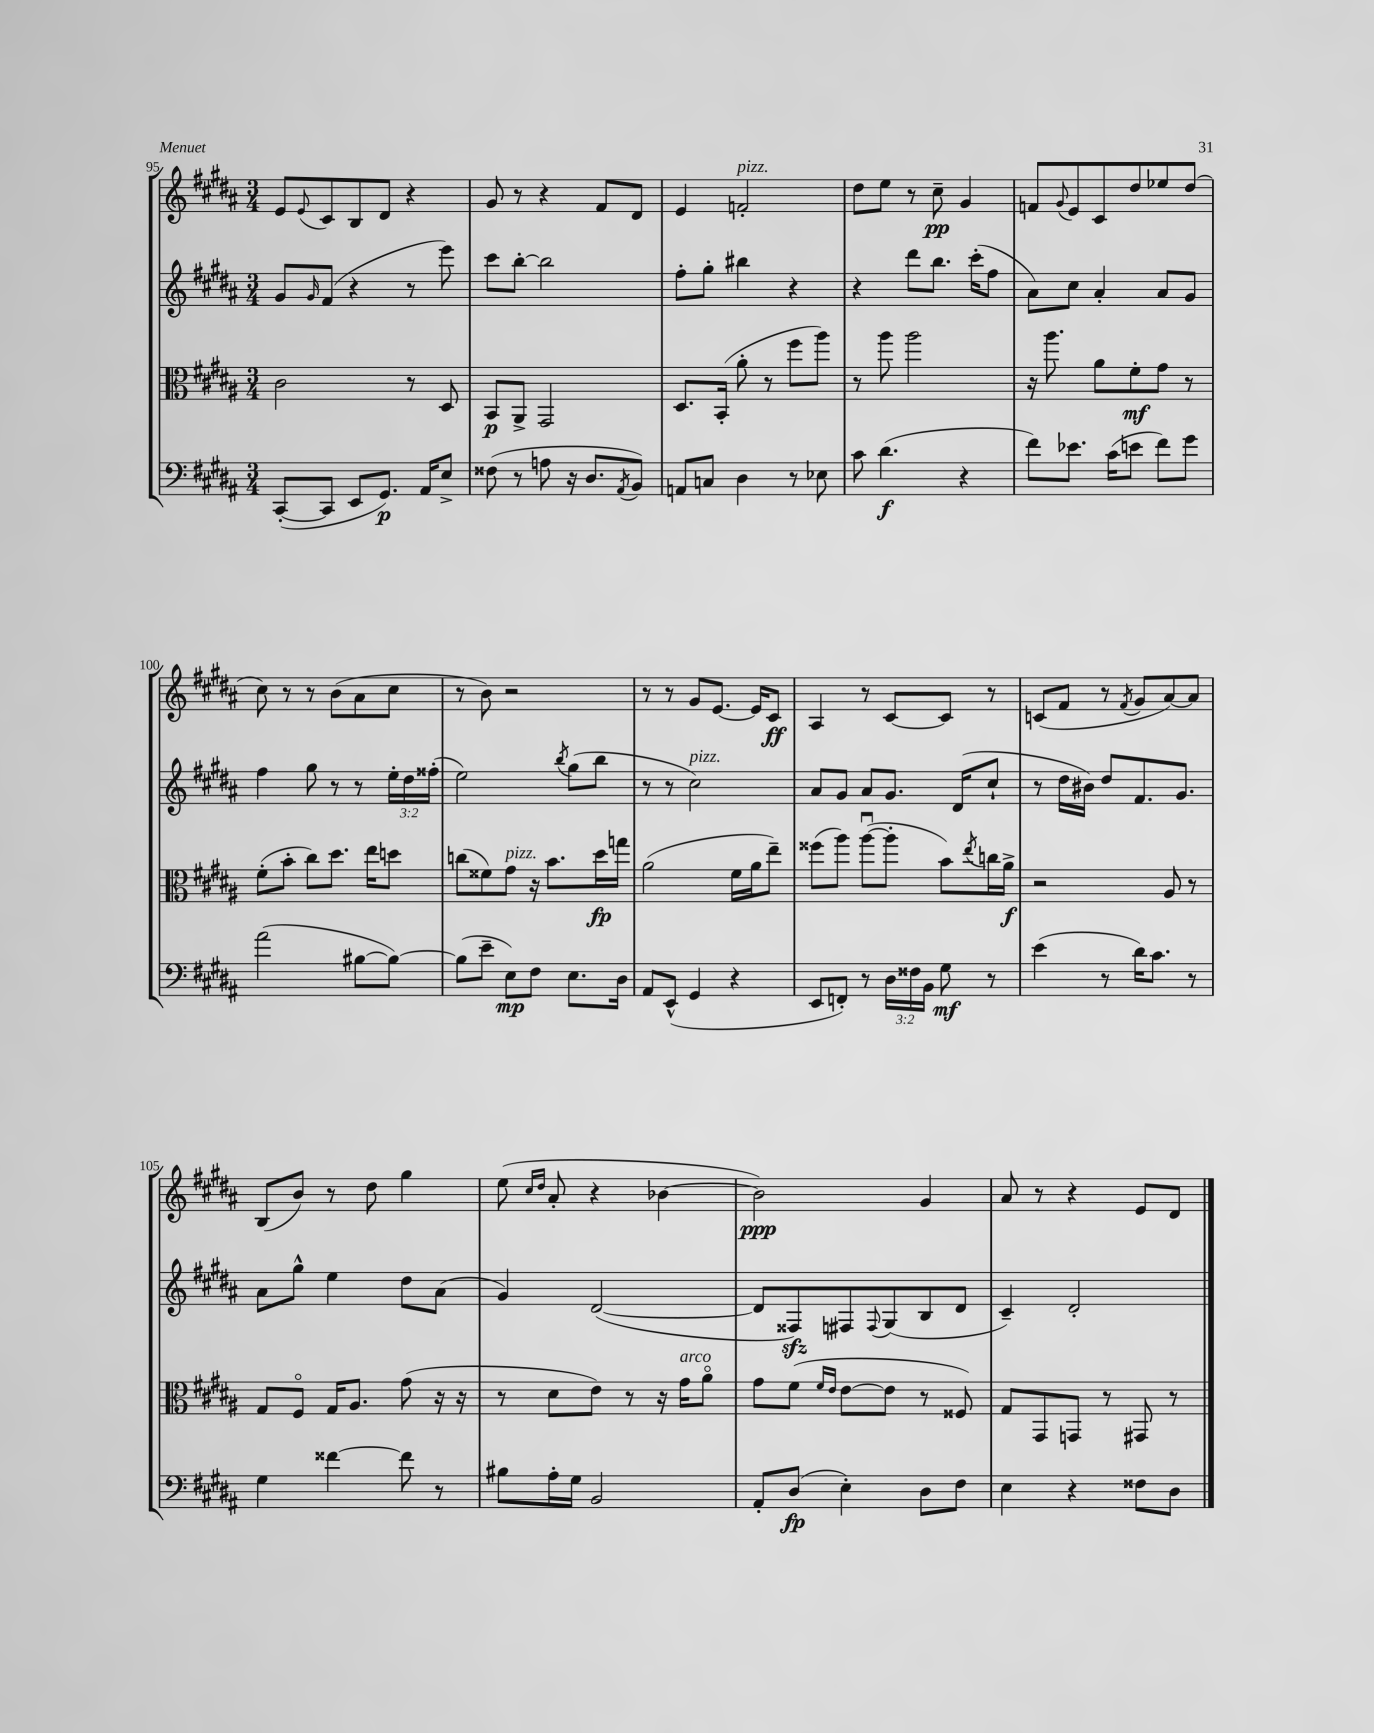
<<
\new StaffGroup <<
\new Staff = "s0" {
    \clef treble \key b \major \numericTimeSignature \time 3/4
    e'8 \appoggiatura { e'8 } cis'8 b8 dis'8 r4 |
    gis'8 r8 r4 fis'8 dis'8 |
    e'4 f'2-.^\markup { \italic "pizz." } |
    dis''8 e''8 r8 cis''8--\pp gis'4 |
    f'8 \appoggiatura { gis'8 } e'8 cis'8 dis''8 ees''8 dis''8( |
    cis''8) r8 r8 b'8( ais'8 cis''8 |
    r8 b'8) r2 |
    r8 r8 gis'8 e'8.~ e'16 cis'8\ff |
    ais4 r8 cis'8~ cis'8 r8 |
    c'8( fis'8 r8 \acciaccatura { fis'8 } gis'8 ais'8~) ais'8 |
    b8( b'8) r8 dis''8 gis''4 |
    e''8( \grace { cis''16 dis''16 } ais'8-. r4 bes'4~ |
    bes'2\ppp) gis'4 |
    ais'8 r8 r4 e'8 dis'8 \bar "|." |
}
\new Staff = "s1" {
    \clef treble \key b \major \numericTimeSignature \time 3/4 \override Staff.TupletNumber.text = #tuplet-number::calc-fraction-text
    gis'8 \grace { gis'16 } fis'8( r4 r8 e'''8) |
    cis'''8 b''8~-. b''2 |
    fis''8-. gis''8-. bis''4 r4 |
    r4 dis'''8 b''8. cis'''16-.( fis''8 |
    ais'8) cis''8 ais'4-. ais'8 gis'8 |
    fis''4 gis''8 r8 r8 \tuplet 3/2 { e''16-. dis''16 fisis''16-.( } |
    e''2) \acciaccatura { b''8 } gis''8( b''8 |
    r8 r8 cis''2^\markup { \italic "pizz." }) |
    ais'8 gis'8 ais'8 gis'8. dis'16( cis''8-! |
    r8 dis''16 bis'16) dis''8 fis'8. gis'8. |
    ais'8 gis''8-^ e''4 dis''8 ais'8( |
    gis'4) dis'2~( |
    dis'8 fisis8\sfz) fis8 \appoggiatura { fis8 } gis8( b8 dis'8 |
    cis'4--) dis'2-. \bar "|." |
}
\new Staff = "s2" {
    \clef alto \key b \major \numericTimeSignature \time 3/4
    cis'2 r8 dis8 |
    b,8\p ais,8-> gis,2 |
    dis8. b,16-.( ais'8-. r8 fis''8 ais''8) |
    r8 ais''8 ais''2 |
    r16 ais''8. ais'8 fis'8-.\mf gis'8 r8 |
    fis'8-.( b'8-. cis''8) dis''8. e''16 d''8 |
    c''8( fisis'8) gis'8^\markup { \italic "pizz." } r16 b'8. dis''16\fp g''16 |
    ais'2( fis'16 ais'16 e''8--) |
    fisis''8( ais''8) ais''8~\downbow( ais''8-. b'8) \acciaccatura { e''8 } c''16 ais'16->\f |
    r2 ais8 r8 |
    gis8 fis8\flageolet gis16 ais8. gis'8( r16 r16 |
    r8 dis'8 e'8) r8 r16 gis'16^\markup { \italic "arco" } ais'8\flageolet |
    gis'8 fis'8( \grace { fis'16 e'16 } e'8~ e'8 r8 fisis8) |
    gis8 gis,8 g,8 r8 gis,8 r8 \bar "|." |
}
\new Staff = "s3" {
    \clef bass \key b \major \numericTimeSignature \time 3/4 \override Staff.TupletNumber.text = #tuplet-number::calc-fraction-text
    cis,8~-.( cis,8 e,8 gis,8.\p) ais,16 e8-> |
    fisis8( r8 a8 r16 dis8. \acciaccatura { ais,8 } b,8) |
    a,8 c8 dis4 r8 ees8 |
    cis'8 dis'4.\f( r4 |
    fis'8) ees'8. cis'16( e'8 fis'8) gis'8 |
    ais'2( bis8~ bis8~) |
    bis8( e'8-- e8\mp) fis8 e8. dis16 |
    ais,8 e,8-^( gis,4 r4 |
    e,8 f,8-.) r8 \tuplet 3/2 { dis16 fisis16 b,16 } gis8\mf r8 |
    e'4( r8 dis'16) cis'8. r8 |
    gis4 fisis'4~ fisis'8 r8 |
    bis8 ais16-. gis16 b,2 |
    ais,8-. dis8\fp( e4-.) dis8 fis8 |
    e4 r4 fisis8 dis8 \bar "|." |
}
>>
>>
\layout { \context { \Score currentBarNumber = #95 } }
